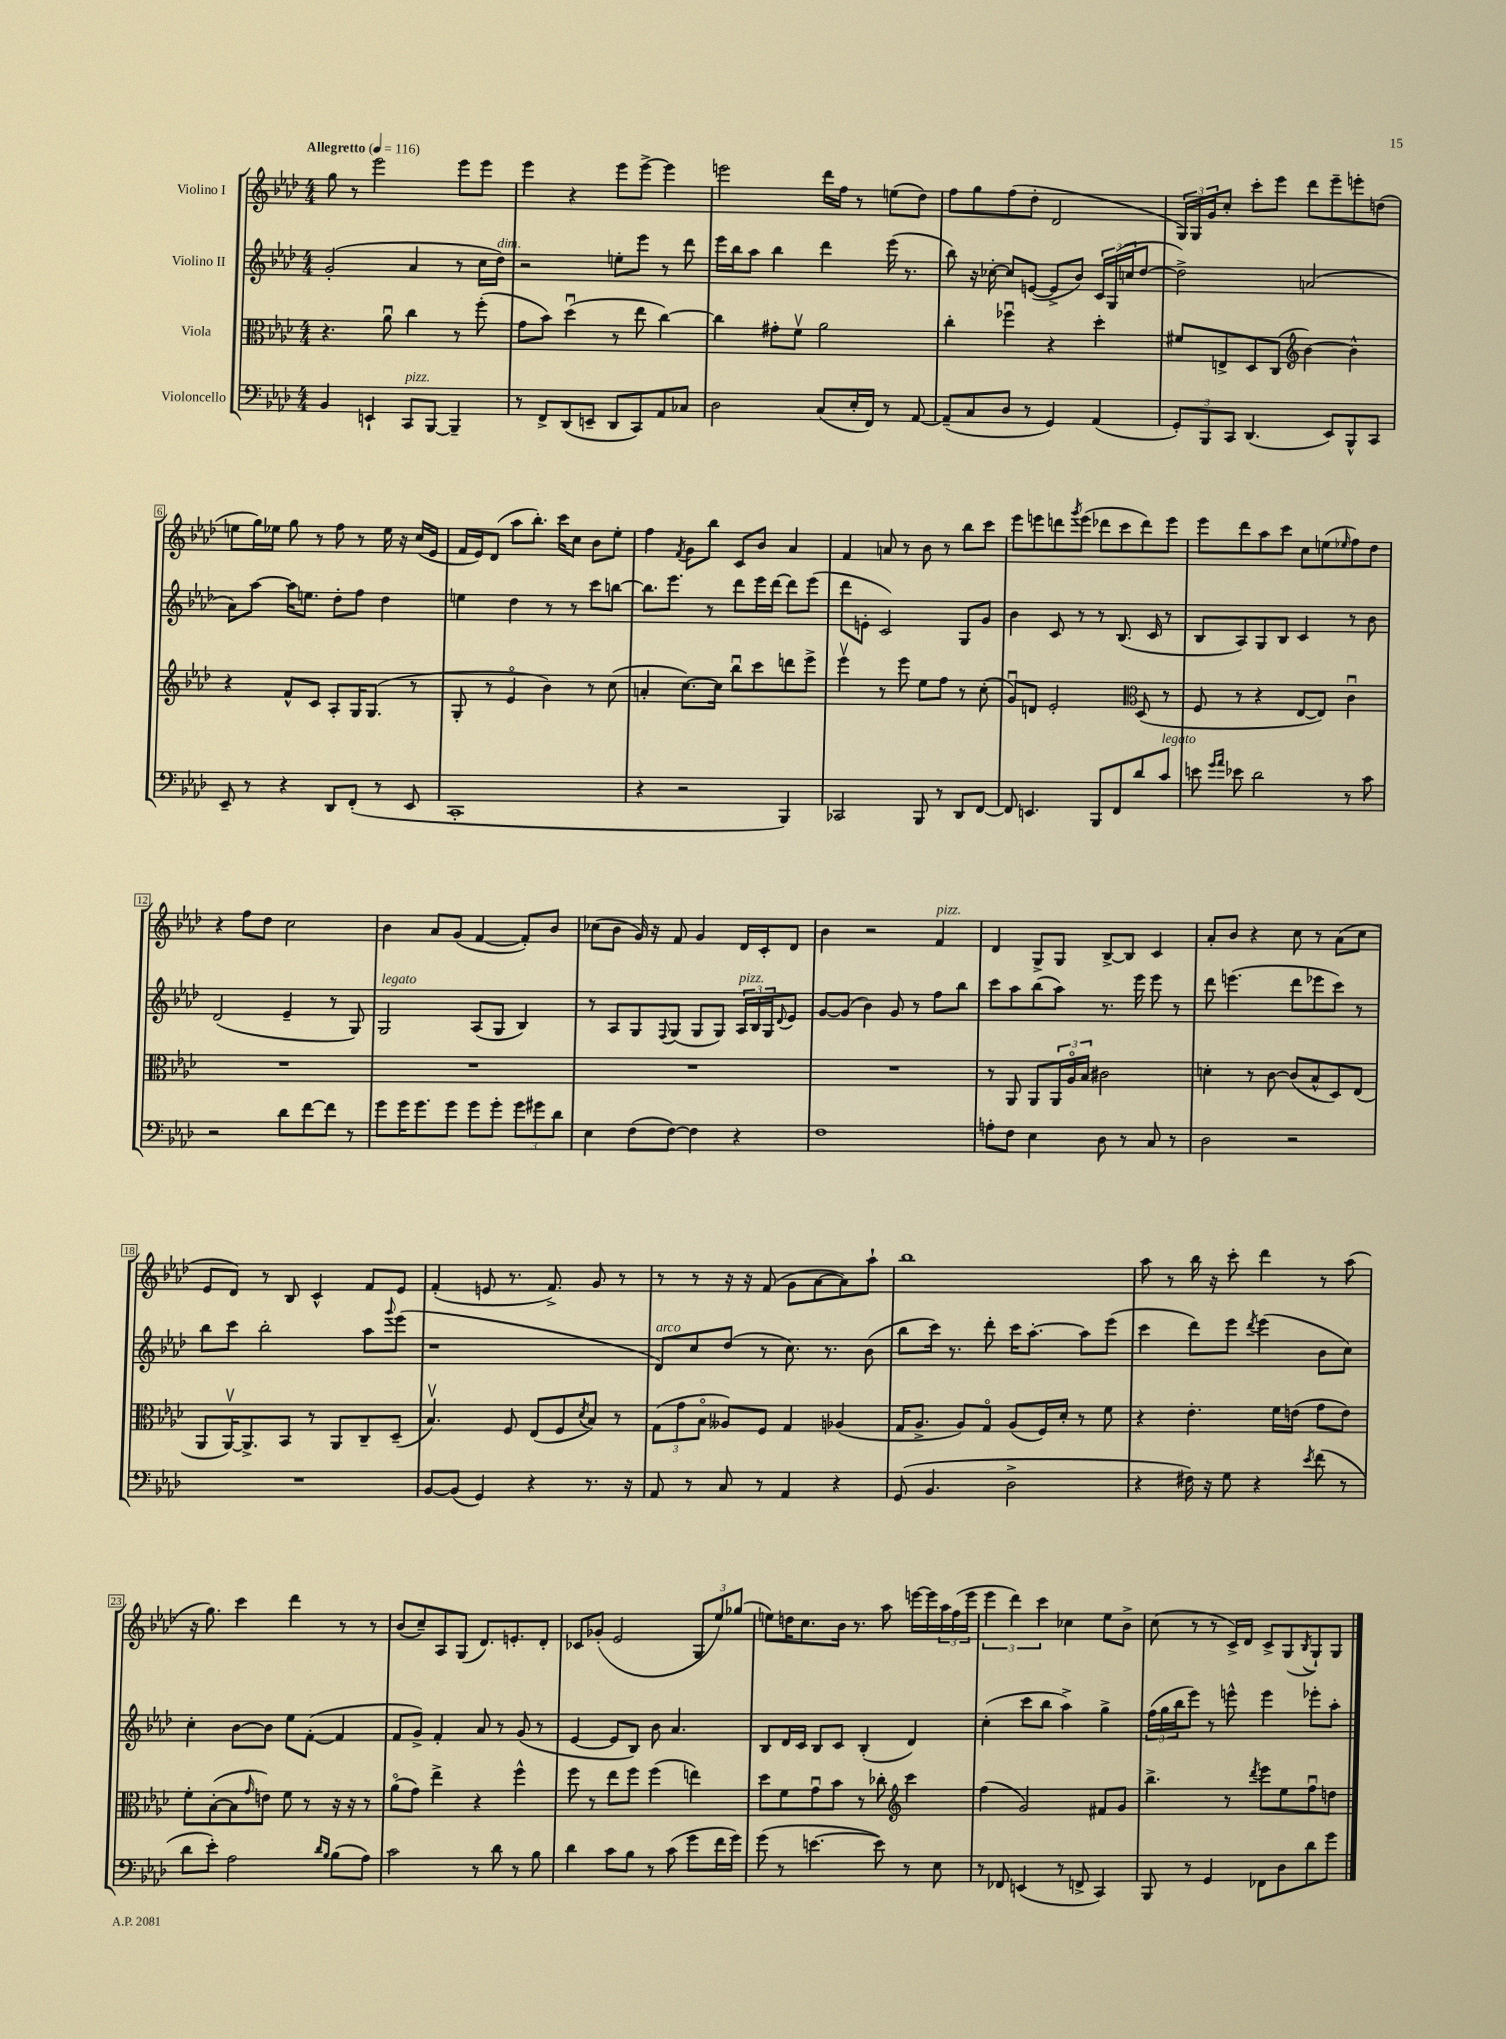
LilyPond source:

<<
\new StaffGroup <<
\new Staff = "s0" \with { instrumentName = "Violino I" } {
    \clef treble \key aes \major \numericTimeSignature \time 4/4 \tempo "Allegretto" 4 = 116
    g''8 r8 ees'''2 ees'''8 ees'''8 |
    ees'''4 r4 ees'''8 ees'''8~-> ees'''4 |
    e'''2 des'''16 f''16 r8 e''8( des''8) |
    f''8 g''8 f''8( des''8-. des'2 |
    \tuplet 3/2 { g16) g16 g'16 } c''8-. c'''8-. ees'''8 des'''8 ees'''8-- e'''8-. d''8( |
    e''8 g''16) ees''16 g''8 r8 f''8 r8 ees''16 r16 c''16( ees'16 |
    f'16 ees'16) des'8( aes''8 bes''8.-.) c'''16 c''8 bes'8 ees''8-. |
    f''4 \acciaccatura { f'8 } g'8 bes''8 c'8 bes'8 aes'4 |
    f'4 a'8 r8 bes'8 r8 bes''8 c'''8 |
    ees'''8 e'''8 d'''8 \acciaccatura { g'''8 } e'''8( des'''8 c'''8 des'''8) e'''8 |
    ees'''8 des'''8 aes''8 c'''8 c''8 e''8( \grace { ees''16 } f''8) des''8 |
    r4 f''8 des''8 c''2 |
    bes'4 aes'8 g'8( f'4~ f'8-.) bes'8 |
    ces''8( bes'8 g'16) r16 f'8 g'4 des'16 c'16-. des'8 |
    bes'4 r2 f'4^\markup { \italic "pizz." } |
    des'4 g8-> g8 bes8~-> bes8 c'4 |
    aes'8-. bes'8 r4 c''8 r8 aes'8( c''8 |
    ees'8 des'8) r8 bes8 c'4-^ f'8 ees'8 |
    f'4-.( e'8 r8. f'8.->) g'8 r8 |
    r8 r8 r16 r16 f'8( g'8 aes'8~ aes'8) aes''8-! |
    bes''1 |
    aes''8 r8 bes''16 r16 c'''8-. des'''4 r8 aes''8( |
    r16 g''8.) c'''4 des'''4 r8 r8 |
    bes'8( c''8--) aes8 g8( des'8.) e'8.-. des'8-. |
    ces'8 ges'8-.( ees'2 \tuplet 3/2 { g8 ees''8) ges''8( } |
    e''8) d''16 c''8. bes'16 r8. aes''8 e'''16~ e'''16 \tuplet 3/2 { aes''16 f''16( e'''16 } |
    \tuplet 3/2 { ees'''4 des'''4) c'''4 } ces''4 ees''8 bes'8-> |
    c''8( r8 r8 c'16->) des'16 c'8-> g8( \acciaccatura { bes8 } g8-!) g8 \bar "|." |
}
\new Staff = "s1" \with { instrumentName = "Violino II" } {
    \clef treble \key aes \major \numericTimeSignature \time 4/4
    g'2-.( aes'4 r8 c''16 des''16^\markup { \italic "dim." }) |
    r2 e''8-. ees'''8 r8 des'''8 |
    ees'''16 bes''16 aes''8 bes''4 des'''4 ees'''16( r8. |
    bes''8) r16 ces''16~-. ces''8 e'8~( e'8-> bes'8) \tuplet 3/2 { c'16 g16( c''16 } des''8~ |
    des''2->) a'2( |
    aes'8) aes''8~ aes''16 e''8. des''8-. f''8 des''4 |
    e''4 des''4 r8 r8 c'''8 b''8~ |
    b''8. ees'''8. r8 des'''8 ees'''16 des'''16~ des'''8 ees'''8( |
    des'''8 e'8-. c'2) g8 g'8 |
    bes'4 c'8 r8 r8 bes8.( c'16 r8 |
    bes8 aes8) g8 bes8 c'4 r8 bes'8 |
    des'2( ees'4-- r8 g8) |
    g2^\markup { \italic "legato" } aes8( g8 bes4) |
    r8 aes8 g8 \appoggiatura { f8 } g8( g8 g8) \tuplet 3/2 { aes16^\markup { \italic "pizz." } bes16 g16 } \appoggiatura { des'8 } ees'8 |
    g'8~ g'8( bes'4) g'8 r8 f''8 bes''8 |
    c'''8 aes''8 bes''8( aes''8) r8. ees'''16 ees'''8 r8 |
    des'''8 e'''4.( des'''8 ees'''8 c'''8) r8 |
    bes''8 c'''8 bes''2-. aes''8 \appoggiatura { g'''8 } ees'''8( |
    r1 |
    des'8^\markup { \italic "arco" }) c''8 des''8( r8 c''8.) r8. bes'8( |
    bes''8 c'''16) r8. des'''8-. c'''16 aes''8.~-. aes''8 ees'''8( |
    c'''4 des'''8) ees'''8 \acciaccatura { des'''8 } ees'''4( bes'8 c''8) |
    c''4-. bes'8~ bes'8 ees''8 f'8~-.( f'4 |
    f'8 g'8->) f'4-. aes'8 r8 g'8( r8 |
    ees'4~ ees'8 bes8) bes'8 aes'4. |
    bes8 des'16 c'16 bes8 c'8 bes4-.( des'4) |
    c''4-.( c'''8 bes''8 aes''4->) g''4-> |
    \tuplet 3/2 { f''16( g''16 bes''16 } ees'''8) r8 e'''8-^ e'''4 ees'''8-. aes''8-. \bar "|." |
}
\new Staff = "s2" \with { instrumentName = "Viola" } {
    \clef alto \key aes \major \numericTimeSignature \time 4/4
    r4. aes'8\downbow c''4 r8 f''8-.( |
    g'8 bes'8) des''4\downbow( r8 ees''8 c''4~) |
    c''4 gis'8-. f'8\upbow aes'2 |
    c''4-. fes''4\downbow r4 des''4-. |
    fis'8 e8-> des8 c8( \clef treble bes'4~) bes'4-^ |
    r4 f'8-^ c'8 aes8-. g16 g8.( r8 |
    g8-. r8 ees'4\flageolet bes'4) r8 c''8( |
    a'4-. c''8.~) c''16 bes''8\downbow c'''8 d'''8 ees'''8-> |
    ees'''4\upbow r8 ees'''8 ees''8 f''8 r8 c''8-.( |
    g'8\downbow) d'8 ees'2-. \clef alto des8( r8 |
    f8 r8 r4 ees8~ ees8) c'4\downbow |
    R1 |
    R1 |
    R1 |
    R1 |
    r8 aes,8 aes,8 \tuplet 3/2 { aes,16 aes16\flageolet bes16 } cis'2 |
    d'4-. r8 c'8~ c'8( bes8-^ des8) ees8( |
    aes,8 aes,16~\upbow) aes,8.-> bes,8 r8 aes,8 c8-- des8--( |
    bes4.\upbow) f8 ees8( f8 \acciaccatura { des'8 } bes8) r8 |
    \tuplet 3/2 { g8( g'8 bes8\flageolet } aeses8) f8 g4 aes4( |
    g16 aes8.-> aes8) g8\flageolet aes8( f16) des'16-. r8 f'8 |
    r4 ees'4.-. f'16 e'16( g'8 e'8) |
    f'8-. bes8~-.( bes8 \grace { g'16 } e'8) f'8 r8 r16 r16 r8 |
    aes'8\flageolet( g'8) ees''4-> r4 f''4-^ |
    f''8 r8 ees''8 f''8 f''4( e''4) |
    des''8 f'8 g'8\downbow bes'8 r8 ces''8-. \clef treble c'''4 |
    f''4( g'2) fis'8 g'8 |
    bes''4.-> r8 \acciaccatura { des'''8 } ees'''8 ees''8 f''8\downbow d''8 \bar "|." |
}
\new Staff = "s3" \with { instrumentName = "Violoncello" } {
    \clef bass \key aes \major \numericTimeSignature \time 4/4
    bes,4 e,4-! c,8^\markup { \italic "pizz." } bes,,8~ bes,,4-- |
    r8 f,8-> des,8( e,8-- des,8 c,8) aes,8 ces8 |
    des2 c8( ees16-. f,16) r8 aes,8~ |
    aes,8--( c8 des8 r8 g,4) aes,4( |
    \tuplet 3/2 { g,8-.) bes,,8 c,8 } des,4.( ees,8) bes,,8-^ c,8 |
    ees,8-- r8 r4 des,8 f,8-.( r8 ees,8 |
    c,1-. |
    r4 r2 bes,,4) |
    ces,2 bes,,8 r8 des,8 f,8~ |
    f,8 e,4. bes,,8 f,8 des'8 c'8^\markup { \italic "legato" } |
    e'8 \grace { g'16 aes'16 } ees'8 des'2 r8 c'8 |
    r2 des'8 f'8~ f'8 r8 |
    g'8 g'16 g'8. g'8 g'8 g'8-. \tuplet 3/2 { g'8 gis'8 des'8 } |
    ees4 f8( f8~) f4 r4 |
    f1 |
    a8-. f8 ees4 des8 r8 c8 r8 |
    des2 r2 |
    R1 |
    bes,8~ bes,8( g,4) r4 r8. r16 |
    aes,8 r8 c8 r8 aes,4 r4 |
    g,8( bes,4. des2-> |
    r4 fis16) r16 g8 r4 \acciaccatura { ees'8 } f'8( r8 |
    des'8 ees'8-.) aes2 \grace { des'16 bes16 } bes8( aes8) |
    c'2 r8 des'8 r8 bes8 |
    des'4 c'8 bes8 r8 c'8( g'8 f'16 g'16) |
    g'8( r8 e'4.~ e'8) r8 ees8 |
    r8 fes,8 e,4( r8 f,8-> c,4) |
    bes,,8 r8 g,4 fes,8 des8 des'8 g'8 \bar "|." |
}
>>
>>
\layout { \context { \Score \override BarNumber.stencil = #(make-stencil-boxer 0.1 0.3 ly:text-interface::print) } }
